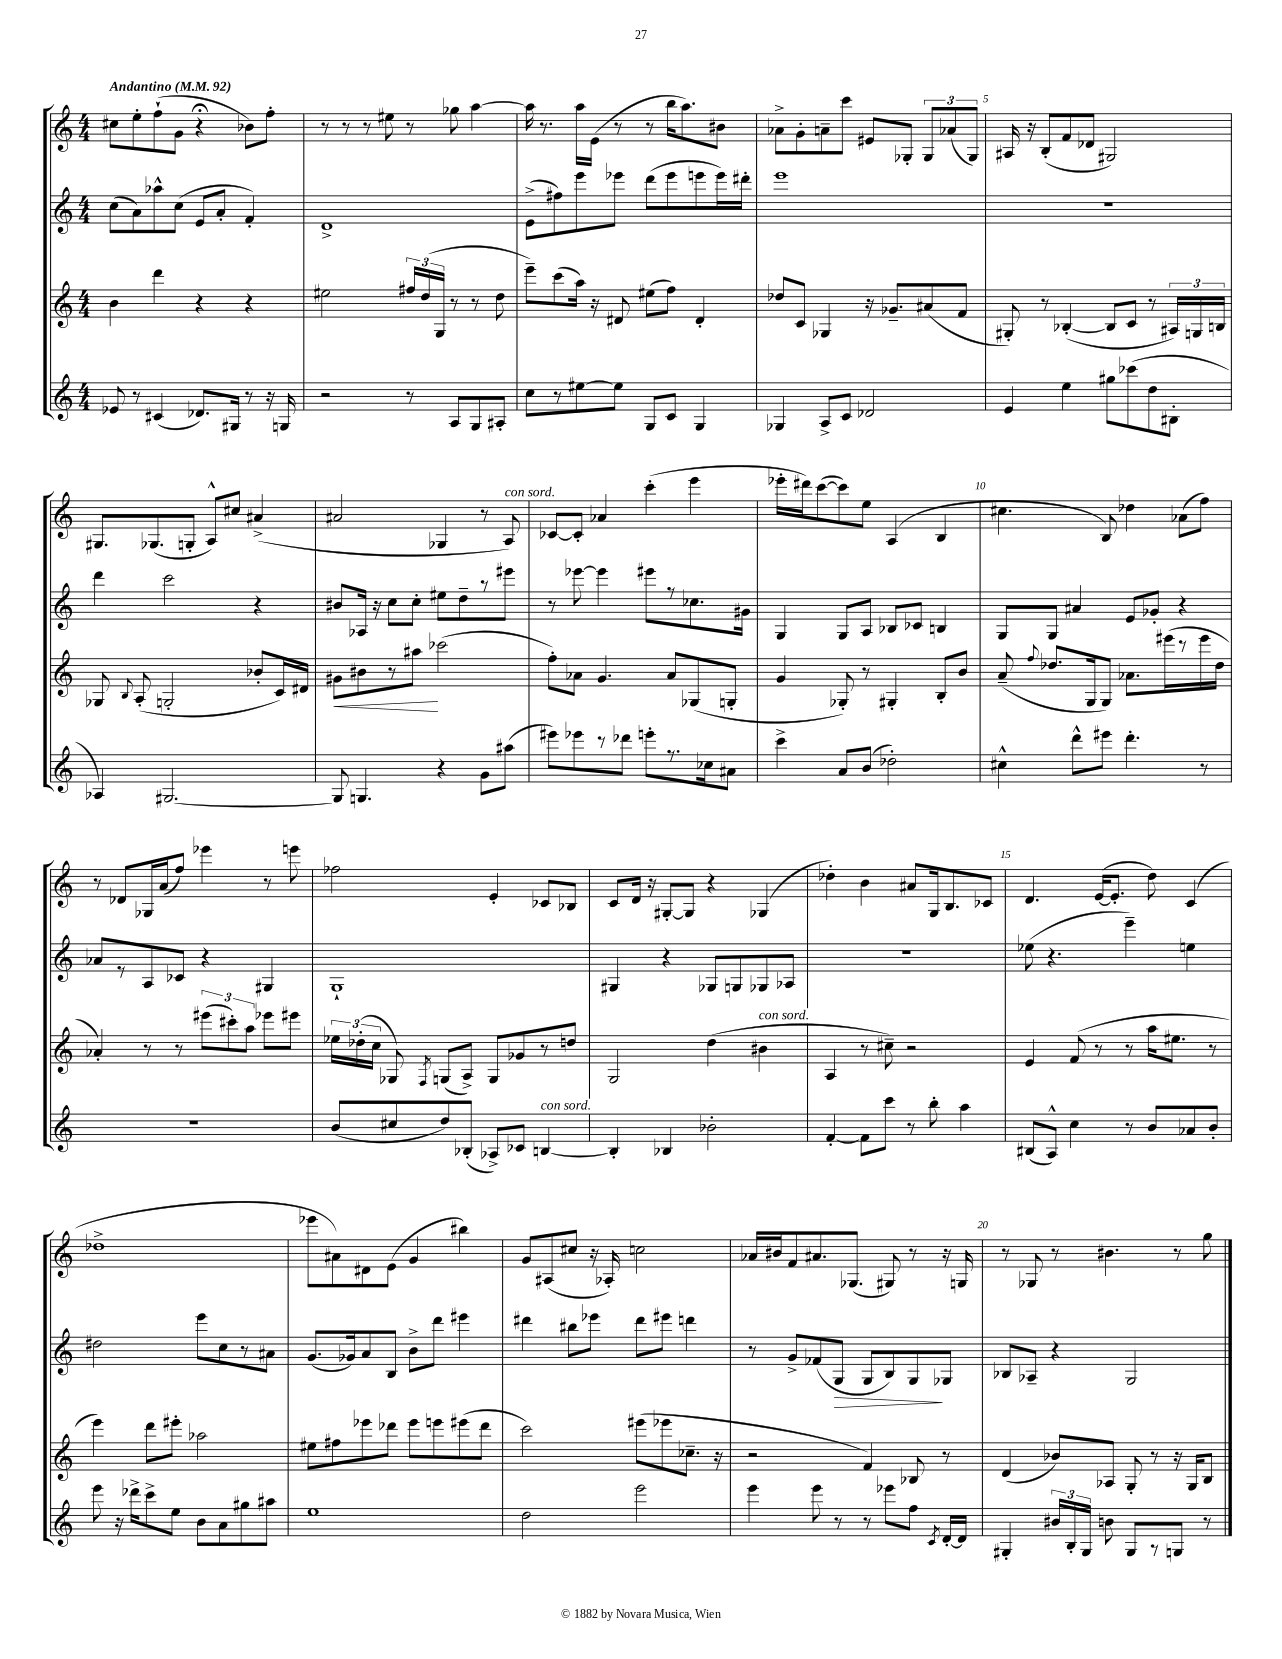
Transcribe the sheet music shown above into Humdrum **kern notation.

**kern	**kern	**dynam	**kern	**dynam	**kern
*part4	*part3	*part3	*part2	*part2	*part1
*staff4	*staff3	*staff3	*staff2	*staff2	*staff1
*clefG2	*clefG2	*	*clefG2	*	*clefG2
*k[]	*k[]	*	*k[]	*	*k[]
*M4/4	*M4/4	*	*M4/4	*	*M4/4
*MM92	*MM92	*	*MM92	*	*MM92
=1	=1	=1	=1	=1	=1
!	!	!	!	!	!LO:TX:a:B:t=Andantino
8e-X/	4b\	.	(8cc\L	.	8cc#X\L
8r	.	.	8a\)	.	8ee'\
(4c#X/	4ddd\	.	8aa-X^^\	.	(8ff`\
.	.	.	(8cc\J	.	8g\J
8.d-X/L)	4r	.	8e/L	.	4r;<
.	.	.	8a'/J	.	.
16G#X/Jk	.	.	.	.	.
8r	4r	.	4f'/)	.	8b-X\L)
16r	.	.	.	.	8ff'\J
16Gn/	.	.	.	.	.
=2	=2	=2	=2	=2	=2
2r	2ee#X\	.	1d^	.	8r
.	.	.	.	.	8r
.	.	.	.	.	8r
.	.	.	.	.	8ee#X\
8r	24ff#X/LL	.	.	.	8r
.	(24dd/	.	.	.	.
.	24G/JJ	.	.	.	.
8A/L	8r	.	.	.	8gg-X\
8G/	8r	.	.	.	[4aa\
8A#X'/J	8dd\	.	.	.	.
=3	=3	=3	=3	=3	=3
8cc\L	8eee~\L)	.	(8e^\L	.	16aa\]
.	.	.	.	.	8.r
8r	(8ccc\	.	8ff#X\)	.	.
[8ee#X\	16aa\Jk)	.	8eee\	.	16aa\LL
.	16r	.	.	.	(16e\JJ
8ee#\J]	8d#X/	.	8eee-X\J	.	8r
8G/L	(8ee#X\L	.	(8ddd\L	.	8r
8c/J	8ff\J)	.	8eee-\	.	16bb\KL
.	.	.	.	.	8.aa\)
4G/	4d#'/	.	8eeen\	.	.
.	.	.	16eee\L)	.	8b#X\J
.	.	.	16ddd#X'\JJ	.	.
=4	=4	=4	=4	=4	=4
4G-X/	8dd-X/L	.	1eee	.	8a-X^\L
.	8c/J	.	.	.	8g'\
8A^/L	4G-X/	.	.	.	8an~\
8c/J	.	.	.	.	8ccc\J
2d-X/	16r	.	.	.	8e#X/L
.	8.g-X~/L	.	.	.	.
.	.	.	.	.	8G-X'/J
.	(8a#X/	.	.	.	12G-/L
.	.	.	.	.	(12a-X/
.	8f/J	.	.	.	.
.	.	.	.	.	12G-/J)
=5	=5	=5	=5	=5	=5
4e/	8G#X'/)	.	1r	.	16A#X/
.	.	.	.	.	16r
.	8r	.	.	.	(8B'/L
4ee\	([4B-X'/	.	.	.	8f/
.	.	.	.	.	8d-X/J
8gg#X\L	8B-/L]	.	.	.	2G#X/)
(8ccc-X\	8c/J	.	.	.	.
8dd\	8r	.	.	.	.
8B#X'\J	24A#X/LL)	.	.	.	.
.	24Gn/	.	.	.	.
.	24Bn/JJ	.	.	.	.
!!LO:LB:g=z
=6	=6	=6	=6	=6	=6
4A-X/)	8G-X/	.	4ddd\	.	8.G#X/L
.	8qqB/	.	.	.	.
.	(8A'/	.	.	.	.
.	.	.	.	.	(8.G-X/
[2.G#X/	2Gn'/	.	2ccc\	.	.
.	.	.	.	.	8Gn'/J
.	.	.	.	.	8A^^/L)
.	.	.	.	.	8cc#X/J
.	8b-X'/L	.	4r	.	(4a#X^/
.	16c/L)	.	.	.	.
.	16d#X/JJ	.	.	.	.
=7	=7	=7	=7	=7	=7
!	!	!LO:HP:b	!	!	!
8G#/]	8g#X\L	<	8b#X/L	.	2a#X/
4.Gn/	8b#X\	.	16A-X/Jk	.	.
.	.	.	16r	.	.
.	8r	.	8cc\L	.	.
.	8aa#X\J	.	8cc'\J	.	.
4r	(2ccc-X\	[	8ee#X\L	.	4G-X/
.	.	.	8dd~\	.	.
8g\L	.	.	8r	.	8r
!	!	!	!	!	!LO:TX:a:i:t=con sord.
(8aa#X\J	.	.	8eee#X\J	.	8A/)
=8	=8	=8	=8	=8	=8
8eee#X\L)	8ff'\L)	.	8r	.	[8c-X/L
8eee-X\	8a-X\J	.	[8eee-X\	.	8c-'/J]
8r	4.g/	.	4eee-\]	.	4a-X/
8ddd-X\J	.	.	.	.	.
8eeen'\L	.	.	8eee#X\L	.	(4ccc'\
8.r	8a-/L	.	8r	.	.
.	(8G-X/	.	8.cc-X\	.	4eee\
16cc-X\k	.	.	.	.	.
8a#X\J	8Gn'/J	.	.	.	.
.	.	.	16g#X\Jk	.	.
=9	=9	=9	=9	=9	=9
4ccc^\	4g/	.	4G/	.	16eee-X'\LL
.	.	.	.	.	16ddd#X\J)
.	.	.	.	.	([8ccc\
8a/L	8G-X'/)	.	8G/L	.	8ccc\])
(8b/J	8r	.	8A/J	.	8ee\J
2dd-X'\)	4G#X'/	.	8B-X/L	.	(4A/
.	.	.	8c-X/J	.	.
.	8B'/L	.	4Bn/	.	4B/
.	8b/J	.	.	.	.
=10	=10	=10	=10	=10	=10
4cc#X^^\	(8a~/	.	8G/L	.	4.cc#X\
.	8qqff/	.	.	.	.
.	8.dd-X/L	.	8G/J	.	.
8ddd^^\L	.	.	4a#X/	.	.
.	16G/k	.	.	.	.
8eee#X\J	8G/J)	.	.	.	8B/)
4.ddd'\	8.a-X\L	.	8e/L	.	4dd-X\
.	.	.	8g-X'/J	.	.
.	(16eee#X\L	.	.	.	.
.	8r	.	4r	.	(8a-X\L
8r	16eee#\	.	.	.	8ff\J)
.	16dd-\JJ	.	.	.	.
!!LO:LB:g=z
=11	=11	=11	=11	=11	=11
1r	4a-X'/)	.	8a-X/L	.	8r
.	.	.	8r	.	8d-X/L
.	8r	.	8A/	.	16G-X/L
.	.	.	.	.	(16a/J
.	8r	.	8c-X/J	.	8ff/J)
.	(12eee#X\L	.	4r	.	4eee-X\
.	12ccc#X'\)	.	.	.	.
.	12aa\J	.	.	.	.
.	8eee-X\L	.	4G#X/	.	8r
.	8eee#X\J	.	.	.	8eeen\
=12	=12	=12	=12	=12	=12
(8b/L	24ee-X\LL	.	1G`	.	2ff-X\
.	(24dd-X'\	.	.	.	.
.	24cc\JJ	.	.	.	.
8cc#X/	8G-X/)	.	.	.	.
.	8qF/	.	.	.	.
8dd/)	(8Gn/L	.	.	.	.
(8B-X'/J	8A^/J)	.	.	.	.
8A-X^/L)	8G/L	.	.	.	4e'/
8c-X/J	8g-X/	.	.	.	.
!LO:TX:a:i:t=con sord.	!	!	!	!	!
[4Bn/	8r	.	.	.	8c-X/L
.	8ddn/J	.	.	.	8B-X/J
=13	=13	=13	=13	=13	=13
4B'/]	2G/	.	4G#X/	.	8c/L
.	.	.	.	.	16d/Jk
.	.	.	.	.	16r
4B-X/	.	.	4r	.	[8G#X'/L
.	.	.	.	.	8G#/J]
2b-X'\	(4dd\	.	8G-X/L	.	4r
.	.	.	8Gn/	.	.
!	!LO:TX:a:i:t=con sord.	!	!	!	!
.	4b#X\	.	8G-X/	.	(4G-X/
.	.	.	8A-X/J	.	.
=14	=14	=14	=14	=14	=14
[4f'/	4A/	.	1r	.	4dd-X'\)
8f\L]	8r	.	.	.	4b\
8ccc\J	8cc#X~\)	.	.	.	.
8r	2r	.	.	.	8a#X/L
8bb'\	.	.	.	.	16G/k
.	.	.	.	.	8.B/
4aa\	.	.	.	.	.
.	.	.	.	.	8c-X/J
=15	=15	=15	=15	=15	=15
(8B#X/L	4e/	.	(8ee-X\	.	4.d/
8A^^/J)	.	.	4.r	.	.
4cc\	(8f/	.	.	.	.
.	8r	.	.	.	([16e/KL
.	.	.	.	.	8.e'/J]
8r	8r	.	4eee~\)	.	.
8b/L	16aa\KL	.	.	.	8dd\)
.	8.ee#X\J	.	.	.	.
8a-X/	.	.	4een\	.	(4c/
8b'/J	8r	.	.	.	.
!!LO:LB:g=z
=16	=16	=16	=16	=16	=16
8eee\	4eee\)	.	2dd#X\	.	1dd-X^
16r	.	.	.	.	.
16ddd-X^\KL	.	.	.	.	.
8ccc^\	8ddd\L	.	.	.	.
8ee\J	8eee#X'\J	.	.	.	.
8b\L	2aa-X\	.	8eee\L	.	.
8a\	.	.	8cc\	.	.
8gg#X\	.	.	8r	.	.
8aa#X\J	.	.	8a#X\J	.	.
=17	=17	=17	=17	=17	=17
1ee	8ee#X\L	.	(8.g/L	.	8eee-X\L
.	8ff#X\	.	.	.	8a#X\)
.	.	.	16g-X/k)	.	.
.	8eee-X\	.	8a/	.	8d#X\
.	8ddd-X\J	.	8B/J	.	(8e\J
.	8eee-\L	.	8b^\L	.	4g/
.	8eeen\	.	8ddd\J	.	.
.	(8eee#X\	.	4eee#X\	.	4bb#X\)
.	8ddd-\J	.	.	.	.
=18	=18	=18	=18	=18	=18
2dd\	2ccc\)	.	4ddd#X\	.	8g/L
.	.	.	.	.	(8A#X/
.	.	.	8bb#X\L	.	8cc#X/J
.	.	.	8eee-X\J	.	16r
.	.	.	.	.	16A-X'/)
2eee\	(8eee#X\L	.	8ddd#\L	.	2ccn\
.	8eee-X\	.	8eee#X\J	.	.
.	8.cc-X~\J	.	4dddn\	.	.
.	16r	.	.	.	.
=19	=19	=19	=19	=19	=19
4eee\	2r	.	8r	.	16a-X/LL
.	.	.	.	.	16b#X/J
.	.	.	8g^/L	.	8f/
8eee\	.	.	(8f-X/	.	8.a#X/
!	!	!	!	!LO:HP:b	!
8r	.	.	8G/J	>	.
.	.	.	.	.	(8.G-X/J
8r	4f/)	.	8G/L	.	.
8eee-X\L	.	.	8B/)	.	8G#X/)
8ff\J	8B-X/	.	8G/	.	8r
8qc/	.	.	.	.	.
[16d'/LL	8r	.	8G-X/J	]	16r
16d/JJ]	.	.	.	.	16Gn/
=20	=20	=20	=20	=20	=20
4G#X'/	(4d/	.	8B-X/L	.	8r
.	.	.	8A-X~/J	.	8G-X/
24b#X/LL	8b-X/L)	.	4r	.	8r
24B'/	.	.	.	.	.
24G#/JJ	.	.	.	.	.
8bn\	8A-X/J	.	.	.	4.b#X\
8G#/L	8G'/	.	2G/	.	.
8r	8r	.	.	.	.
8Gn/J	16r	.	.	.	8r
.	16G/KL	.	.	.	.
8r	8B/J	.	.	.	8gg\
==	==	==	==	==	==
*-	*-	*-	*-	*-	*-
